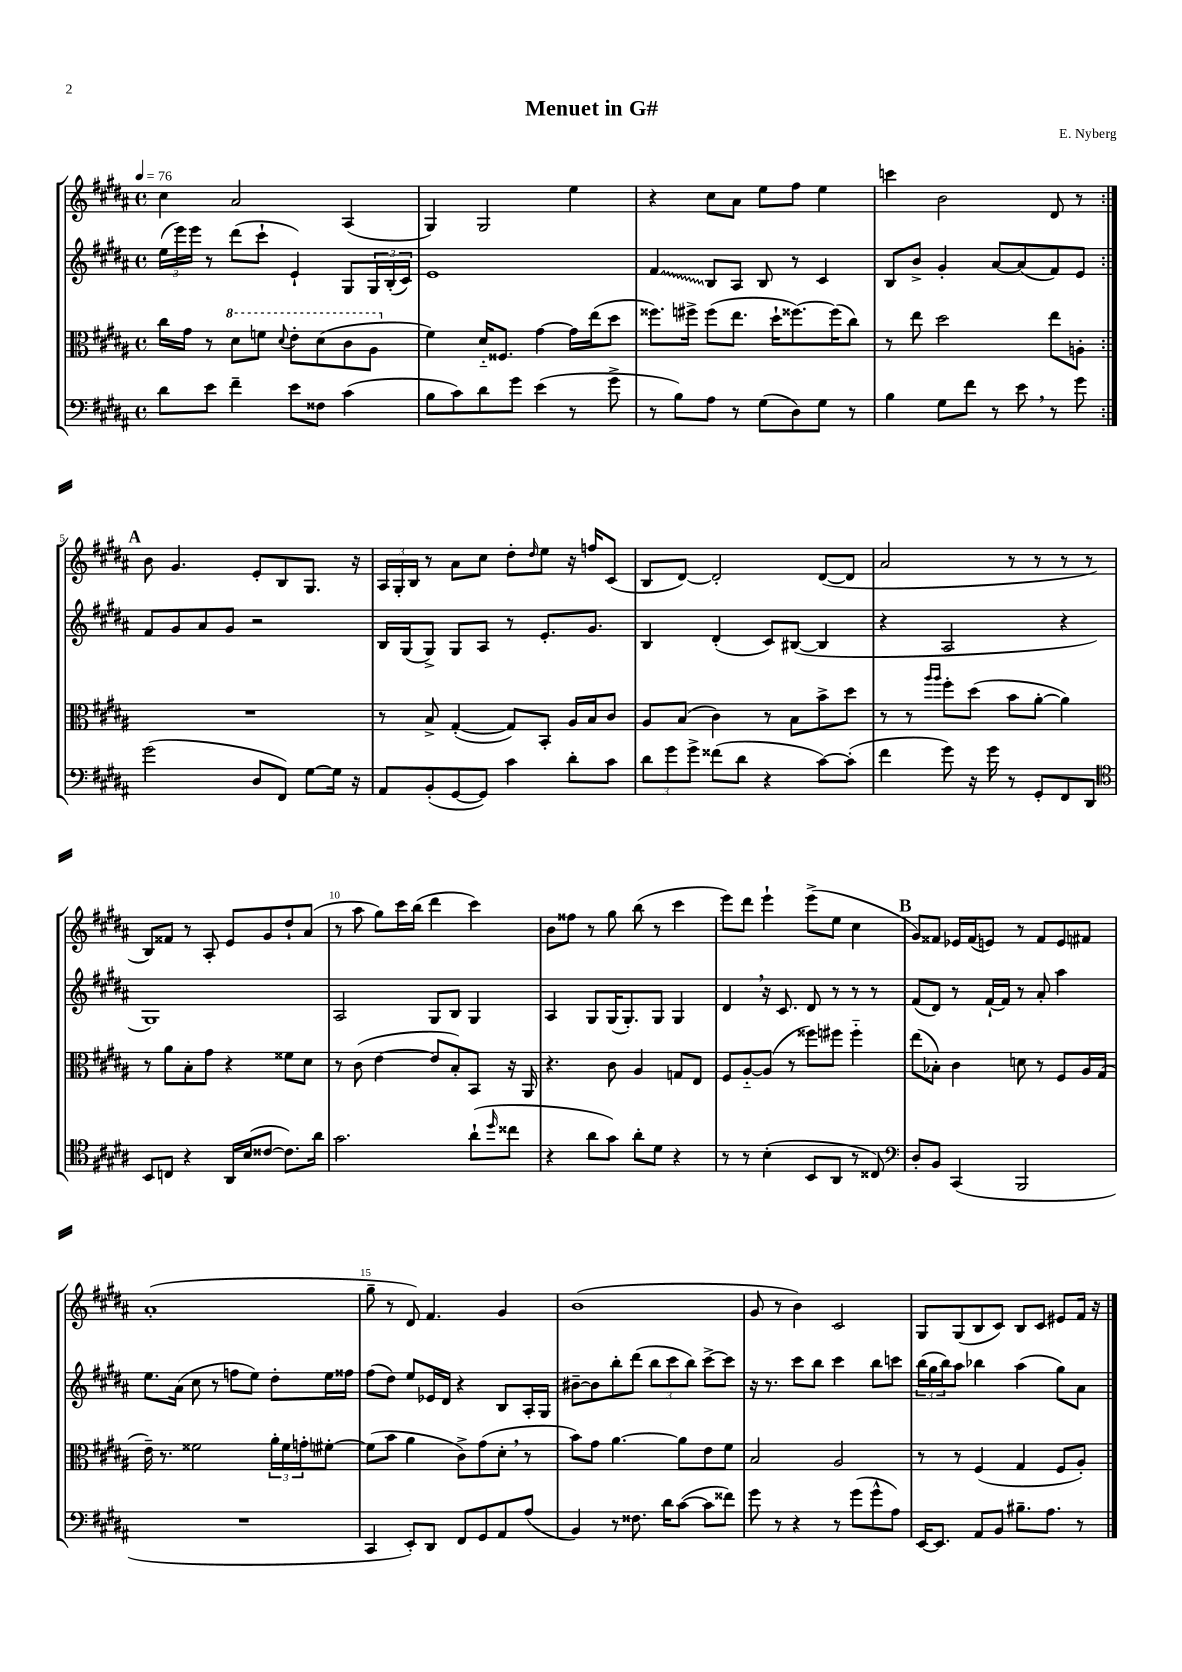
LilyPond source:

\header { title = "Menuet in G#" composer = "E. Nyberg" }
<<
\new StaffGroup <<
\new Staff = "s0" {
    \clef treble \key b \major \defaultTimeSignature \time 4/4 \tempo 4 = 76
    \repeat volta 2 { cis''4 ais'2 ais4( |
    gis4) gis2 e''4 |
    r4 cis''8 ais'8 e''8 fis''8 e''4 |
    c'''4 b'2 dis'8 r8 | }
    \mark \markup { \bold "A" } b'8 gis'4. e'8-. b8 gis8. r16 |
    \tuplet 3/2 { ais16 gis16-. b16 } r8 ais'8 cis''8 dis''8-. \grace { dis''16 } e''8 r16 f''16 cis'8( |
    b8 dis'8~) dis'2-. dis'8~( dis'8 |
    ais'2 r8 r8 r8 r8 |
    b8) fisis'8 r8 ais8-. e'8 gis'8 dis''8-! ais'8( |
    r8 ais''8 gis''8) cis'''16 b''16( dis'''4 cis'''4) |
    b'8 fisis''8 r8 gis''8 b''8( r8 cis'''4 |
    e'''8) dis'''8 e'''4-! e'''8->( e''8 cis''4 |
    \mark \markup { \bold "B" } gis'8) fisis'8 ees'16 fisis'16( e'8) r8 fisis'8 e'8 fis'8 |
    ais'1-.( |
    gis''8-- r8 dis'8) fis'4. gis'4 |
    b'1( |
    gis'8 r8 b'4) cis'2 |
    gis8 gis8( b8 cis'8) b8 cis'8 eis'8 fis'16 r16 \bar "|." |
}
\new Staff = "s1" {
    \clef treble \key b \major \defaultTimeSignature \time 4/4
    \repeat volta 2 { \tuplet 3/2 { e''16( e'''16) e'''16 } r8 dis'''8( cis'''8-! e'4-!) gis8 \tuplet 3/2 { gis16 b16-.( cis'16) } |
    e'1 |
    \once \override Glissando.style = #'zigzag fis'4\glissando b8 ais8 b8 r8 cis'4 |
    b8 b'8-> gis'4-. ais'8~ ais'8( fis'8) e'8 | }
    \mark \markup { \bold "A" } fis'8 gis'8 ais'8 gis'8 r2 |
    b16 gis16( gis8->) gis8 ais8 r8 e'8.-. gis'8. |
    b4 dis'4-.( cis'8) bis8~( bis4 |
    r4 ais2 r4 |
    gis1) |
    ais2 gis8 b8 gis4 |
    ais4 gis8 gis16( gis8.-.) gis8 gis4 |
    dis'4 \breathe r16 cis'8. dis'8 r8 r8 r8 |
    \mark \markup { \bold "B" } fis'8( dis'8) r8 fis'16~-! fis'16 r8 ais'8-. ais''4 |
    e''8. ais'16( cis''8 r8 f''8 e''8) dis''8-. e''16 fisis''16 |
    fis''8( dis''8) e''8 ees'16 dis'16 r4 b8 ais16-. gis16 |
    bis'8~-- bis'8 b''8-. dis'''8( \tuplet 3/2 { b''8 cis'''8 b''8) } cis'''8~-> cis'''8 |
    r16 r8. cis'''8 b''8 cis'''4 b''8 c'''8 |
    \tuplet 3/2 { b''16( gis''16 b''16) } ais''8 bes''4 ais''4( gis''8) ais'8 \bar "|." |
}
\new Staff = "s2" {
    \clef alto \key b \major \defaultTimeSignature \time 4/4
    \repeat volta 2 { cis''16 gis'16 r8 \ottava #1 dis''8 f''8 \appoggiatura { dis''8 } e''8-. dis''8( cis''8 ais'8 \ottava #0 |
    fis'4) dis'16-_ fisis8. gis'4~ gis'16 e''16( dis''8 |
    fisis''8.) fis''16-> fis''8( e''8. dis''16-! fisis''8.~) fisis''16( cis''8) |
    r8 e''8 dis''2 e''8 a8-. | }
    \mark \markup { \bold "A" } R1 |
    r8 b8-> gis4~-.( gis8) b,8-. ais16 b16 cis'8 |
    ais8 b8( cis'4) r8 b8 b'8-> dis''8 |
    r8 r8 \grace { ais''16 ais''16 } fis''8-. dis''8( b'8 ais'8~-. ais'4) |
    r8 ais'8 b8-. gis'8 r4 fisis'8 dis'8 |
    r8 cis'8( e'4~ e'8 b8-.) b,8 r16 ais,16 |
    r4. cis'8 ais4 g8 e8 |
    fis8 ais8~-_ ais8( r8 fisis''8) fis''8 fis''4-_ |
    \mark \markup { \bold "B" } e''8( bes8-.) cis'4 d'8 r8 fis8 ais16 gis16( |
    e'16--) r8. fisis'2 \tuplet 3/2 { ais'16-. fisis'16 g'16-. } fis'8~-. |
    fis'8( b'8 ais'4 cis'8->) gis'8( dis'8-. \breathe r8 |
    b'8) gis'8 ais'4.~ ais'8 e'8 fis'8 |
    b2 ais2 |
    r8 r8 fis4( gis4 fis8 ais8-.) \bar "|." |
}
\new Staff = "s3" {
    \clef bass \key b \major \defaultTimeSignature \time 4/4
    \repeat volta 2 { dis'8 e'8 fis'4-- e'8 fisis8 cis'4( |
    b8 cis'8) dis'8 gis'8 e'4( r8 gis'8-> |
    r8 b8) ais8 r8 gis8( dis8) gis8 r8 |
    b4 gis8 fis'8 r8 e'8 \breathe r8 gis'8 | }
    \mark \markup { \bold "A" } gis'2( dis8 fis,8) gis8~ gis16 r16 |
    ais,8 b,8-.( gis,8~ gis,8) cis'4 dis'8-. cis'8 |
    \tuplet 3/2 { dis'8 gis'8 gis'8-> } fisis'8( dis'8 r4 cis'8~) cis'8-.( |
    fis'4 gis'8) r16 gis'16 r8 gis,8-. fis,8 dis,8 |
    \clef tenor b,8 c8 r4 ais,16 b16( cisis'8~ cisis'8.) ais'16 |
    gis'2. ais'8-!( \grace { dis''16 } cisis''8 |
    r4 ais'8 gis'8) ais'8-. dis'8 r4 |
    r8 r8 b4-.( b,8 ais,8 r8 cisis8) |
    \mark \markup { \bold "B" } \clef bass dis8-. b,8 cis,4( b,,2 |
    R1 |
    cis,4 e,8-.) dis,8 fis,8 gis,8 ais,8 ais8( |
    b,4) r8 fisis8. dis'16 cis'8~( cis'8 fisis'8) |
    gis'8 r8 r4 r8 gis'8( gis'8-^ ais8) |
    e,16~ e,8. ais,8 b,8 bis8.-- ais8. r8 \bar "|." |
}
>>
>>
\layout { \context { \Score \override BarNumber.break-visibility = ##(#f #t #t) barNumberVisibility = #(every-nth-bar-number-visible 5) } }
